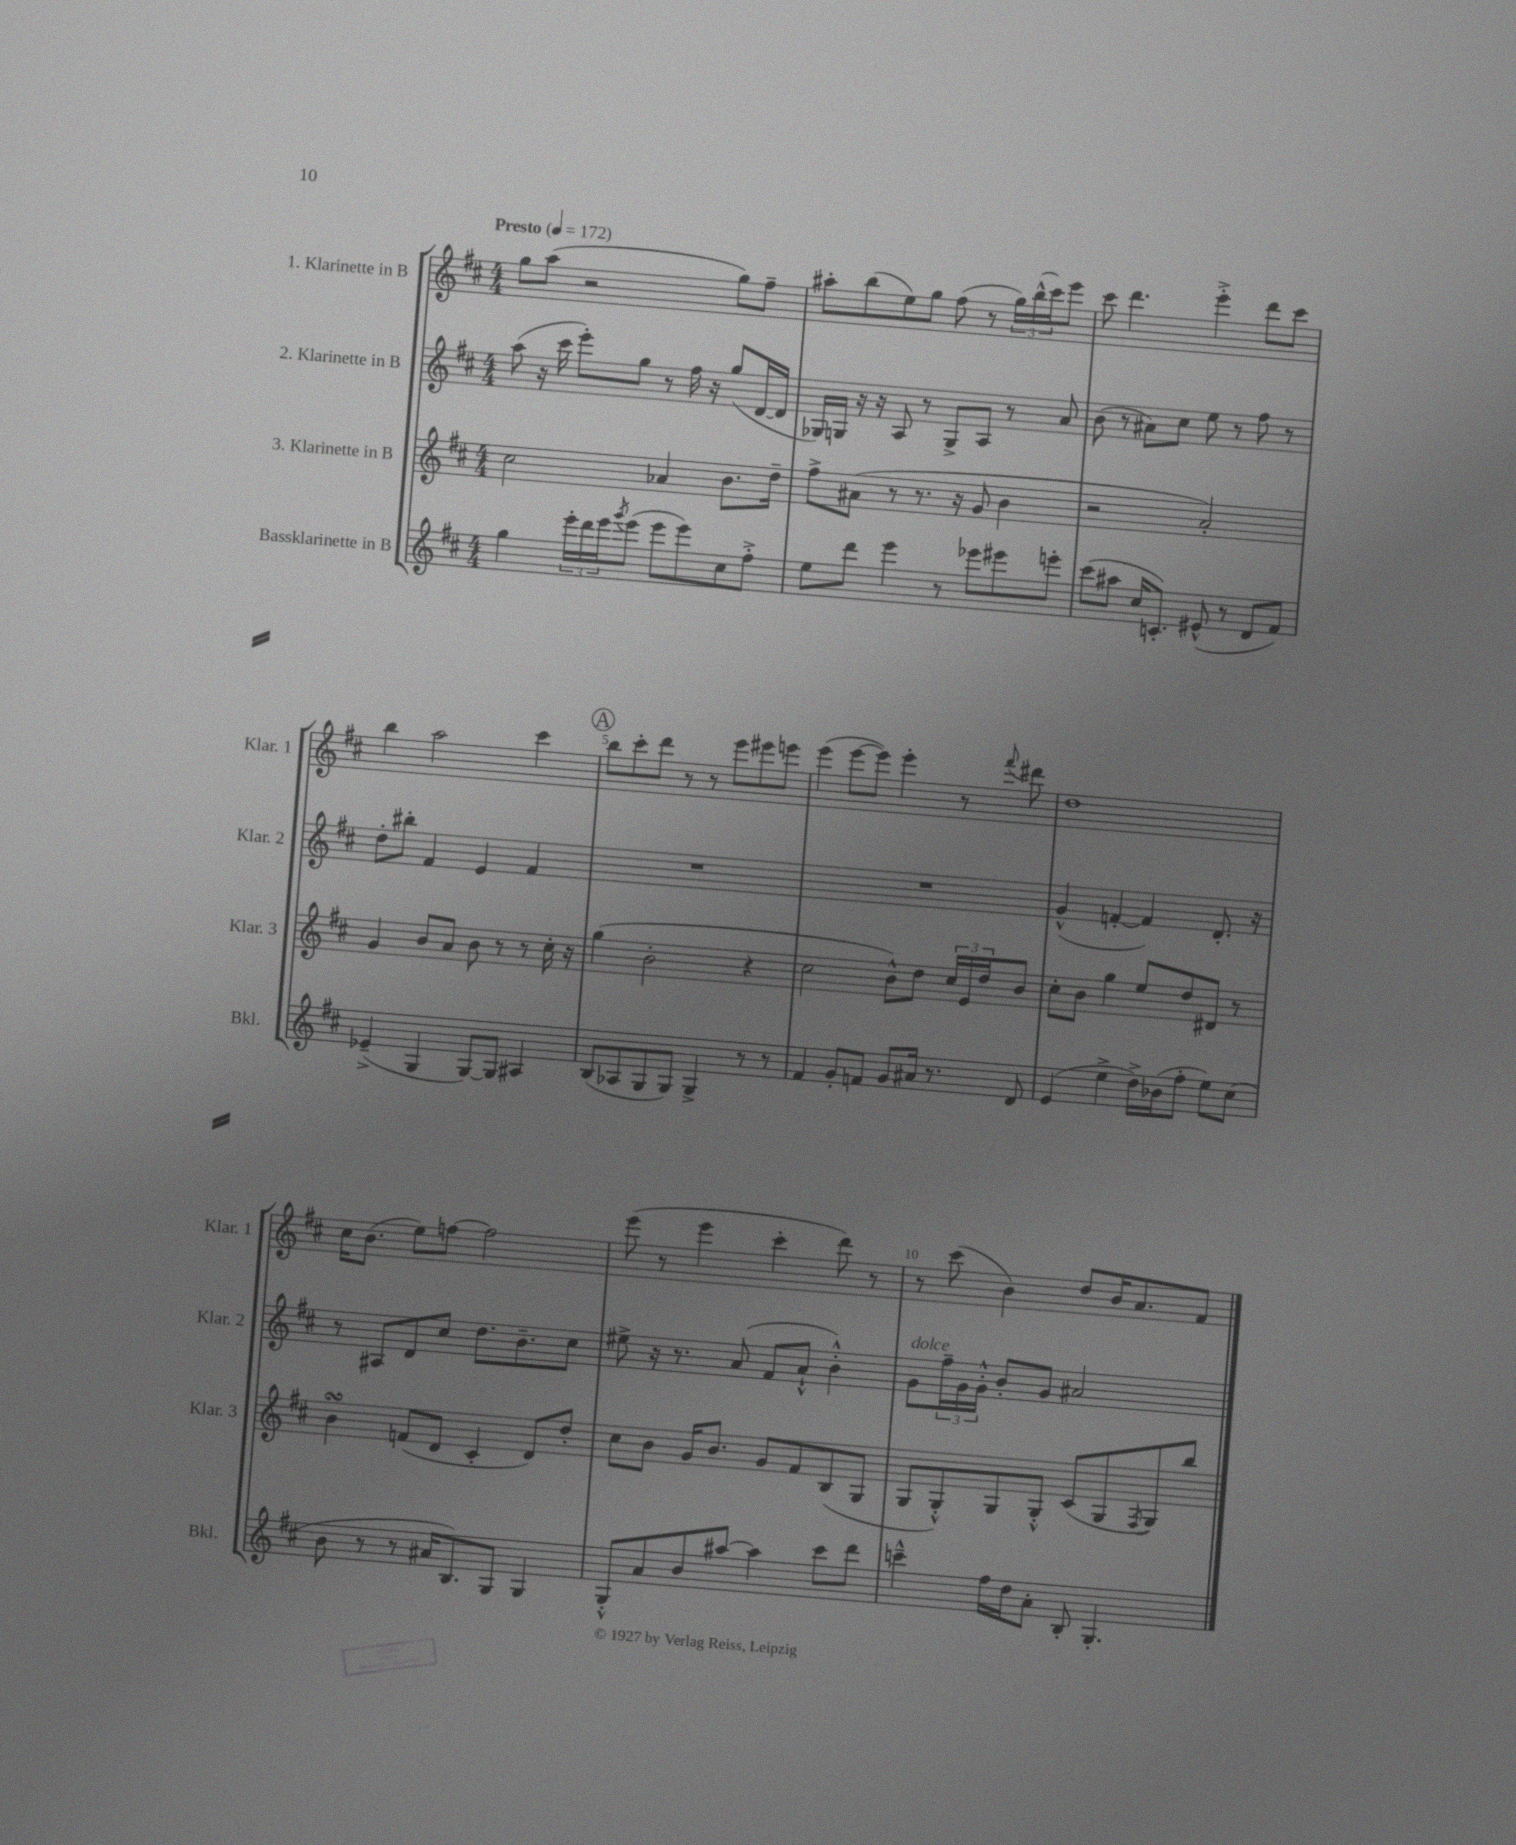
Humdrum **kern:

**kern	**kern	**kern	**kern
*part4	*part3	*part2	*part1
*staff4	*staff3	*staff2	*staff1
*I"Bassklarinette in B	*I"3. Klarinette in B	*I"2. Klarinette in B	*I"1. Klarinette in B
*I'Bkl.	*I'Klar. 3	*I'Klar. 2	*I'Klar. 1
*clefG2	*clefG2	*clefG2	*clefG2
*k[f#c#]	*k[f#c#]	*k[f#c#]	*k[f#c#]
*M4/4	*M4/4	*M4/4	*M4/4
*MM172	*MM172	*MM172	*MM172
=1	=1	=1	=1
!	!	!	!LO:TX:a:B:t=Presto
4gg\	2cc#\	(8aa\	8gg\L
.	.	16r	(8aa\J
.	.	16ccc#\	.
24eee'\LL	.	8eee'\L)	2r
24ddd\	.	.	.
24eee\J	.	.	.
8qggg/	.	.	.
(8eee\J	.	8gg\J	.
8eee\L	4a-X/	8r	.
8eee\)	.	16ff#\	.
.	.	16r	.
8cc#\	8.b\L	(8gg/L	8gg\L)
8ff#'^\J	.	[16d/L	8ff#~\J
.	16dd~\Jk	16d/JJ]	.
=2	=2	=2	=2
8ee\L	8ff#^\L	16G-X/LL)	8aa#X'\L
.	.	16Gn/JJ	.
8ddd\J	(8a#X\J	16r	(8bb\
.	.	16r	.
4eee\	8r	8A/	8ee\)
.	8.r	8r	8gg\J
8r	.	8G^/L	(8ff#\
.	16r	.	.
8eee-X\L	8g/	8A/J	8r
8eee#X\	4b\	8r	24gg\LL)
.	.	.	(24bb^^\
.	.	.	24ccc#\J)
8eeen'\J	.	8a/	8eee\J
=3	=3	=3	=3
(8ccc#\L	2r	(8b\	8ccc#\
8aa#X\J	.	8r	4.ddd\
16cc#/KL	.	8a#X\L)	.
8.cn'/J)	.	.	.
.	.	8cc#\J	.
(8e#X^^/	2a'/)	8ee\	4eee'^\
8r	.	8r	.
8d/L	.	8ff#\	8ddd\L
8f#/J)	.	8r	8ccc#\J
!!LO:LB:g=z
=4	=4	=4	=4
(4e-X~^/	4g/	8dd'\L	4bb\
.	.	8bb#X'\J	.
4G/	8b/L	4f#/	2aa\
.	8a/J	.	.
[8G/L)	8b\	4e/	.
8G/J]	8r	.	.
4A#X/	8r	4f#/	4ccc#\
.	16cc#'\	.	.
.	16r	.	.
!!LO:REH:place=s1:t=A
=5	=5	=5	=5
(8B/L	(4gg\	1r	8bb\L
8A-X/	.	.	8ccc#'\
8G/	2b'\	.	8ddd\J
8G/J)	.	.	8r
4G^/	.	.	8r
.	.	.	8eee\L
8r	4r	.	8eee#X\
8r	.	.	8eeen\J
=6	=6	=6	=6
4f#/	2cc#\	1r	(4eee\
8g'/L	.	.	[8eee\L
8fn/J	.	.	8eee\J])
8g/L	8b^^\L)	.	4eee'\
16a#X/Jk	8dd\J	.	.
8.r	.	.	.
.	24cc#/LL	.	8r
.	24e/	.	.
.	24dd/J	.	.
.	.	.	8qqfff#/
8d/	8b/J	.	8ddd#X\
=7	=7	=7	=7
(4e/	8cc#'\L	(4g^^/	1dd
.	8b\J	.	.
4ee^\	4gg\	[4fn'/	.
16dd^\LL)	8ee/L	4f/])	.
(16b-X\J	.	.	.
8ff#'\J	8dd/	.	.
8ee\L)	8d#X/J	8.d'/	.
(8cc#\J	8r	.	.
.	.	16r	.
!!LO:LB:g=z
=8	=8	=8	=8
8b\	4bsSSS\	8r	16cc#\KL
.	.	.	(8.b\J
8r	.	8A#X/L	.
8r	(8fn/L	8d/	8ee\L)
16a#X/KL	8d/J	8cc#/J	[8ffn\J
8.B/)	.	.	.
.	4c#'/	8.dd\L	2ff\]
8G/J	.	.	.
.	.	8.b~\	.
4G/	8d/L)	.	.
.	8dd'/J	8cc#\J	.
=9	=9	=9	=9
8G'^^/L	8cc#\L	8ee#X^\	(8eee\
8a/	8b\J	16r	8r
.	.	8.r	.
8b/	16g/KL	.	4eee\
.	8.b/J	.	.
[8aa#X/J	.	(8a/	.
4aa#\]	8g/L	8f#/L	4ccc#'\
.	8f#/	8a`^^/J	.
8ccc#\L	(8B/	4b'^^\)	8ddd\)
8ddd\J	8G/J	.	8r
=10	=10	=10	=10
!	!	!LO:TX:a:i:t=dolce	!
4cccn~^^\	8G/L	8g\L	8r
.	8G'^^/)	24ff#~\L	(8ccc#\
.	.	24g\	.
.	.	24g'^^\JJ	.
16ff#\LL	8G/	8b'/L	4b\)
16dd\J	.	.	.
8a'\J	8G'^^/J	8g/J	.
8B'/	(8c#/L	2a#X/	8dd/L
4.G'/	8G/	.	16b/K
.	.	.	8.a/
.	8qF#/	.	.
.	8G/)	.	.
.	8bb/J	.	8f#/J
==	==	==	==
*-	*-	*-	*-
